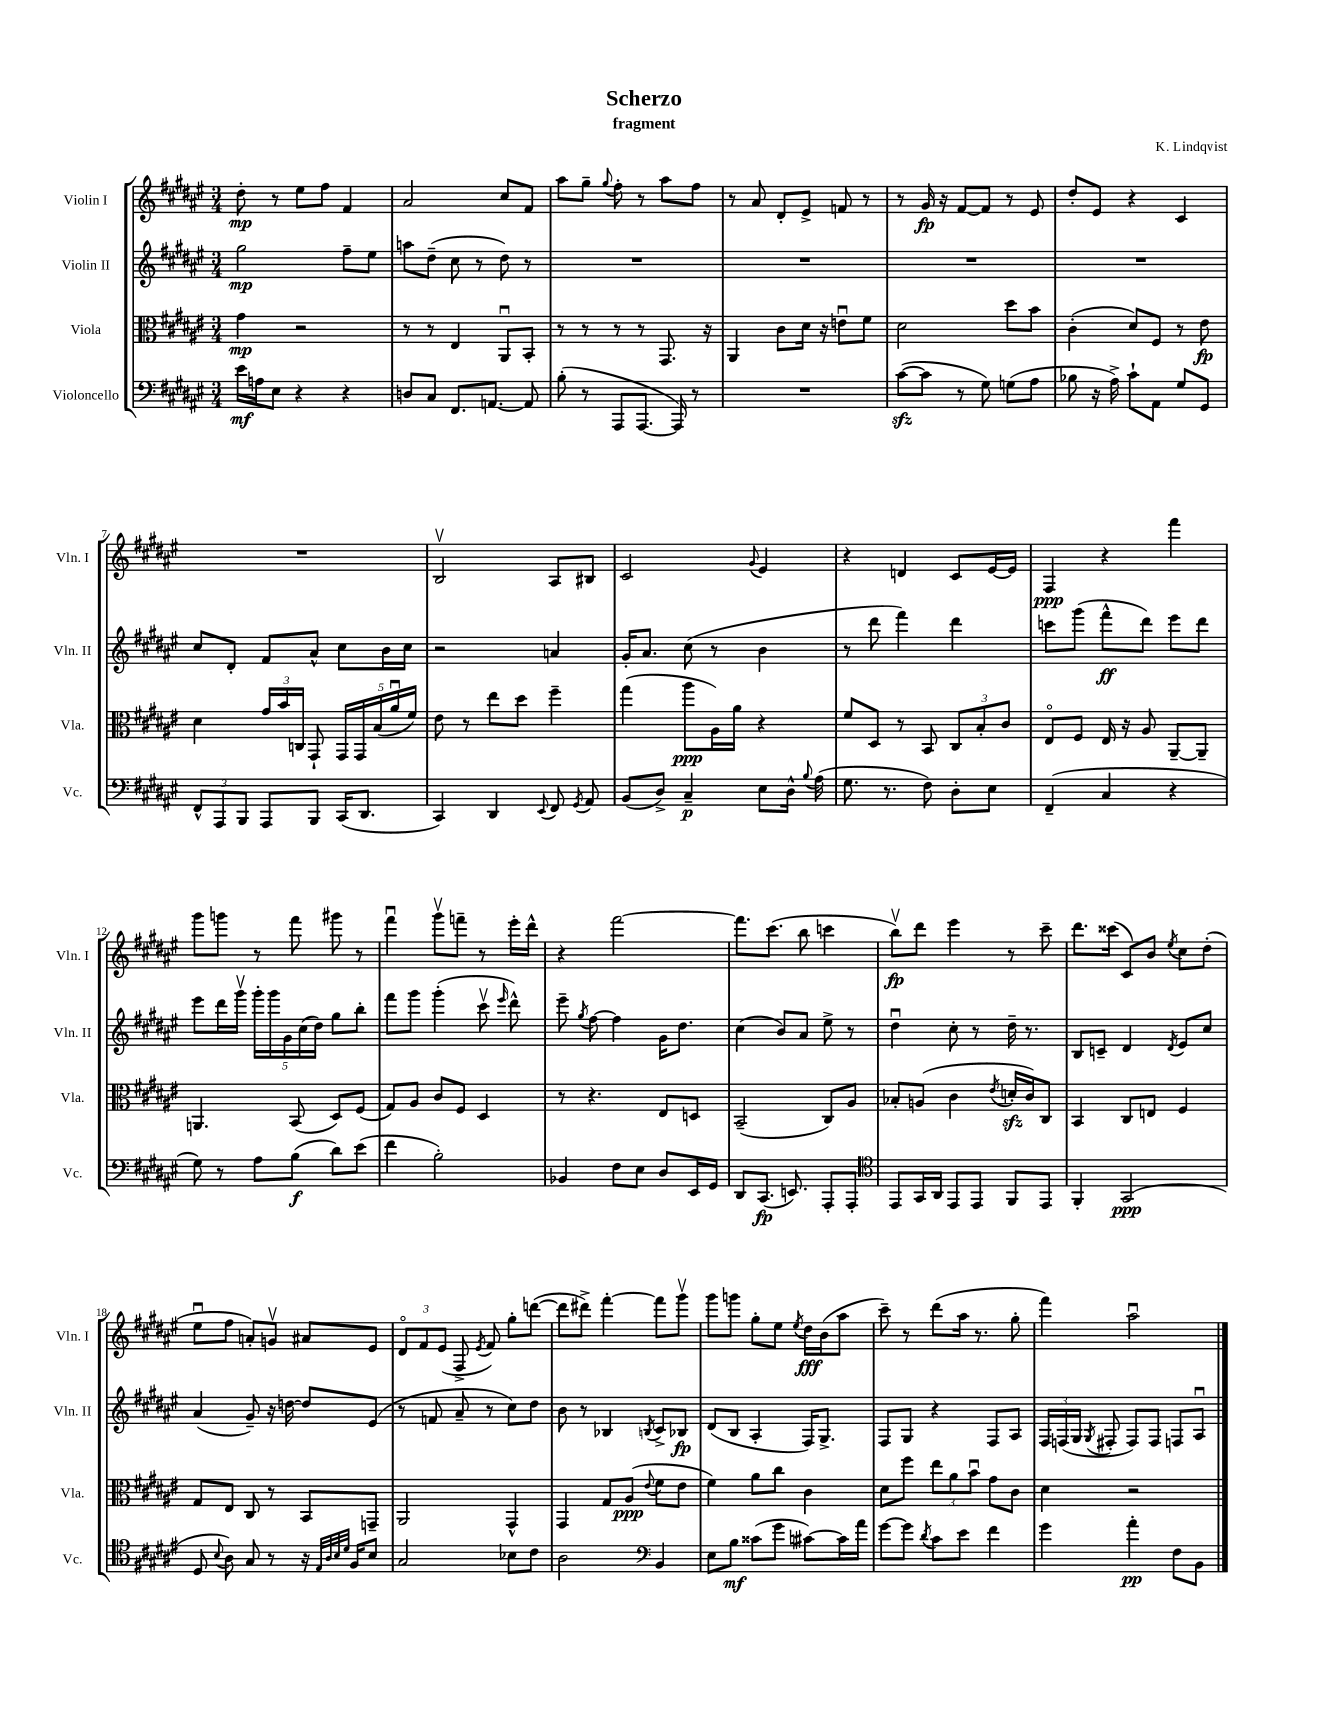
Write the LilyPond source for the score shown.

\header { title = "Scherzo" composer = "K. Lindqvist" subtitle = "fragment" }
<<
\new StaffGroup <<
\new Staff = "s0" \with { instrumentName = "Violin I" shortInstrumentName = "Vln. I" } {
    \clef treble \key fis \major \numericTimeSignature \time 3/4
    \autoBeamOff dis''8-.\mp r8 eis''8[ fis''8] fis'4 |
    ais'2 cis''8[ fis'8] |
    ais''8[ gis''8]-- \appoggiatura { gis''8 } fis''8-. r8 ais''8[ fis''8] |
    r8 ais'8 dis'8[-. eis'8]-> f'8 r8 |
    r8 gis'16\fp r16 fis'8[~ fis'8] r8 eis'8 |
    dis''8[-. eis'8] r4 cis'4 |
    R2. |
    b2\upbow ais8[ bis8] |
    cis'2 \appoggiatura { gis'8 } eis'4 |
    r4 d'4 cis'8[ eis'16~ eis'16] |
    fis4\ppp r4 fis'''4 |
    gis'''8[ g'''8] r8 fis'''8 gis'''8 r8 |
    fis'''4\downbow gis'''8[\upbow f'''8]-- r8 eis'''16[-. dis'''16]-^ |
    r4 fis'''2~ |
    fis'''8.[ cis'''8.]( b''8 c'''4 |
    b''8[\upbow\fp) dis'''8] eis'''4 r8 cis'''8-- |
    dis'''8.[ cisis'''16]( cis'8[) b'8] \acciaccatura { eis''8 } cis''8[ dis''8]-.( |
    eis''8[\downbow fis''8] a'8[-.) g'8]\upbow ais'8[ eis'8] |
    \tuplet 3/2 { dis'8[\flageolet fis'8 eis'8]( } fis8-> \acciaccatura { eis'8 } fis'8) gis''8[-. d'''8]~( |
    d'''8[ dis'''8]->) fis'''4~-. fis'''8[ gis'''8]\upbow |
    gis'''8[ g'''8] gis''8[-. eis''8] \acciaccatura { eis''8 } dis''16[\fff b'16( ais''8] |
    cis'''8--) r8 dis'''8[( ais''16] r8. gis''8-. |
    fis'''4) ais''2\downbow \bar "|." |
}
\new Staff = "s1" \with { instrumentName = "Violin II" shortInstrumentName = "Vln. II" } {
    \clef treble \key fis \major \numericTimeSignature \time 3/4
    \autoBeamOff gis''2\mp fis''8[-- eis''8] |
    a''8[ dis''8]--( cis''8 r8 dis''8) r8 |
    R2. |
    R2. |
    R2. |
    R2. |
    cis''8[ dis'8]-. fis'8[ ais'8]-^ cis''8[ b'16 cis''16] |
    r2 a'4 |
    gis'16[-. ais'8.] cis''8( r8 b'4 |
    r8 dis'''8 fis'''4) dis'''4 |
    c'''8[ gis'''8]( fis'''8[-^\ff dis'''8]) eis'''8[ dis'''8] |
    eis'''8[ dis'''16 gis'''16]\upbow \tuplet 5/4 { gis'''16[-. gis'''16 gis'16 cis''16( dis''16]) } gis''8[ b''8]-. |
    fis'''8[ gis'''8] gis'''4-.( cis'''8\upbow \grace { eis'''16 } dis'''8-^) |
    eis'''8-- \acciaccatura { gis''8 } fis''8~ fis''4 gis'16[ dis''8.] |
    cis''4( b'8[) ais'8] eis''8-> r8 |
    dis''4\downbow cis''8-. r8 dis''16-- r8. |
    b8[ c'8]-- dis'4 \acciaccatura { dis'8 } eis'8[ cis''8] |
    ais'4( gis'8--) r16 d''16~ d''8[ eis'8]( |
    r8 f'8 ais'8-- r8 cis''8[) dis''8] |
    b'8 r8 bes4 \acciaccatura { b8 } cis'8[-> bes8]\fp |
    dis'8[( b8] ais4-. fis16[) gis8.]-> |
    fis8[ gis8] r4 fis8[ ais8] |
    \tuplet 3/2 { fis16[ f16( gis16] } \acciaccatura { gis8 } fis8-. fis8[) fis8] f8[ ais8]\downbow \bar "|." |
}
\new Staff = "s2" \with { instrumentName = "Viola" shortInstrumentName = "Vla." } {
    \clef alto \key fis \major \numericTimeSignature \time 3/4
    \autoBeamOff gis'4\mp r2 |
    r8 r8 eis4 ais,8[\downbow b,8]-. |
    r8 r8 r8 r8 gis,8. r16 |
    ais,4 cis'8[ dis'16] r16 e'8[\downbow fis'8] |
    dis'2 dis''8[ b'8] |
    cis'4-.( dis'8[) fis8] r8 eis'8\fp |
    dis'4 \tuplet 3/2 { gis'16[ b'16 c16] } gis,8-! \tuplet 5/4 { gis,16[ gis,16 b16( ais'16\downbow fis'16]) } |
    eis'8 r8 eis''8[ dis''8] fis''4-- |
    gis''4( ais''8[\ppp ais16) ais'16] r4 |
    fis'8[ dis8] r8 b,8 \tuplet 3/2 { cis8[ b8-. cis'8] } |
    eis8[\flageolet fis8] eis16 r16 ais8 ais,8[~-- ais,8]-- |
    a,4. b,8( dis8[) fis8]( |
    gis8[) ais8] cis'8[ fis8] dis4 |
    r8 r4. eis8[ d8] |
    b,2--( cis8[) ais8] |
    bes8[-. a8]( cis'4 \acciaccatura { eis'8 } d'16[-.\sfz cis'16) cis8] |
    b,4 cis8[ e8] fis4 |
    gis8[ eis8] cis8 r8 b,8[ g,8]-- |
    ais,2 gis,4-^ |
    gis,4 gis8[ ais8]\ppp( \appoggiatura { eis'8 } fis'8[ eis'8] |
    fis'4) ais'8[ cis''8] cis'4 |
    dis'8[ fis''8] \tuplet 3/2 { eis''8[ ais'8 b'8]\downbow } gis'8[ cis'8] |
    dis'4 r2 \bar "|." |
}
\new Staff = "s3" \with { instrumentName = "Violoncello" shortInstrumentName = "Vc." } {
    \clef bass \key fis \major \numericTimeSignature \time 3/4
    \autoBeamOff eis'16[\mf a16 eis8] r4 r4 |
    d8[ cis8] fis,8.[ a,8.]~ a,8 |
    b8-.( r8 ais,,8[ ais,,8.]~ ais,,16) r8 |
    R2. |
    cis'8[~\sfz( cis'8] r8 gis8) g8[( ais8] |
    bes8 r16 ais16->) cis'8[-! ais,8] gis8[ gis,8] |
    \tuplet 3/2 { fis,8[-^ ais,,8 b,,8] } ais,,8[ b,,8] cis,16[( dis,8.] |
    cis,4) dis,4 \appoggiatura { eis,8 } fis,8 \acciaccatura { gis,8 } ais,8 |
    b,8[( dis8]->) cis4--\p eis8[ dis16]-^ \appoggiatura { b8 } ais16( |
    gis8. r8. fis8) dis8[-. eis8] |
    fis,4--( cis4 r4 |
    gis8) r8 ais8[ b8]\f( dis'8[) eis'8]( |
    fis'4 b2-.) |
    bes,4 fis8[ eis8] dis8[ eis,16 gis,16] |
    dis,8[ cis,8.]\fp( e,8.) ais,,8[-. ais,,8]-. |
    \clef tenor eis,8[ gis,16 ais,16] eis,8[ eis,8] fis,8[ eis,8] |
    fis,4-. gis,2\ppp( |
    dis8 \appoggiatura { b8 } ais8) gis8 r8 r16 \grace { eis32[ ais32 b32 dis'32] } fis16[ b8] |
    gis2 bes8[ cis'8] |
    ais2 \clef bass b,4 |
    eis8[ b8]\mf cisis'8[( gis'8] cis'8[~) cis'16 ais'16] |
    gis'8[~ gis'8] \acciaccatura { dis'8 } cis'8[ eis'8] fis'4 |
    gis'4 ais'4-.\pp fis8[ b,8] \bar "|." |
}
>>
>>
